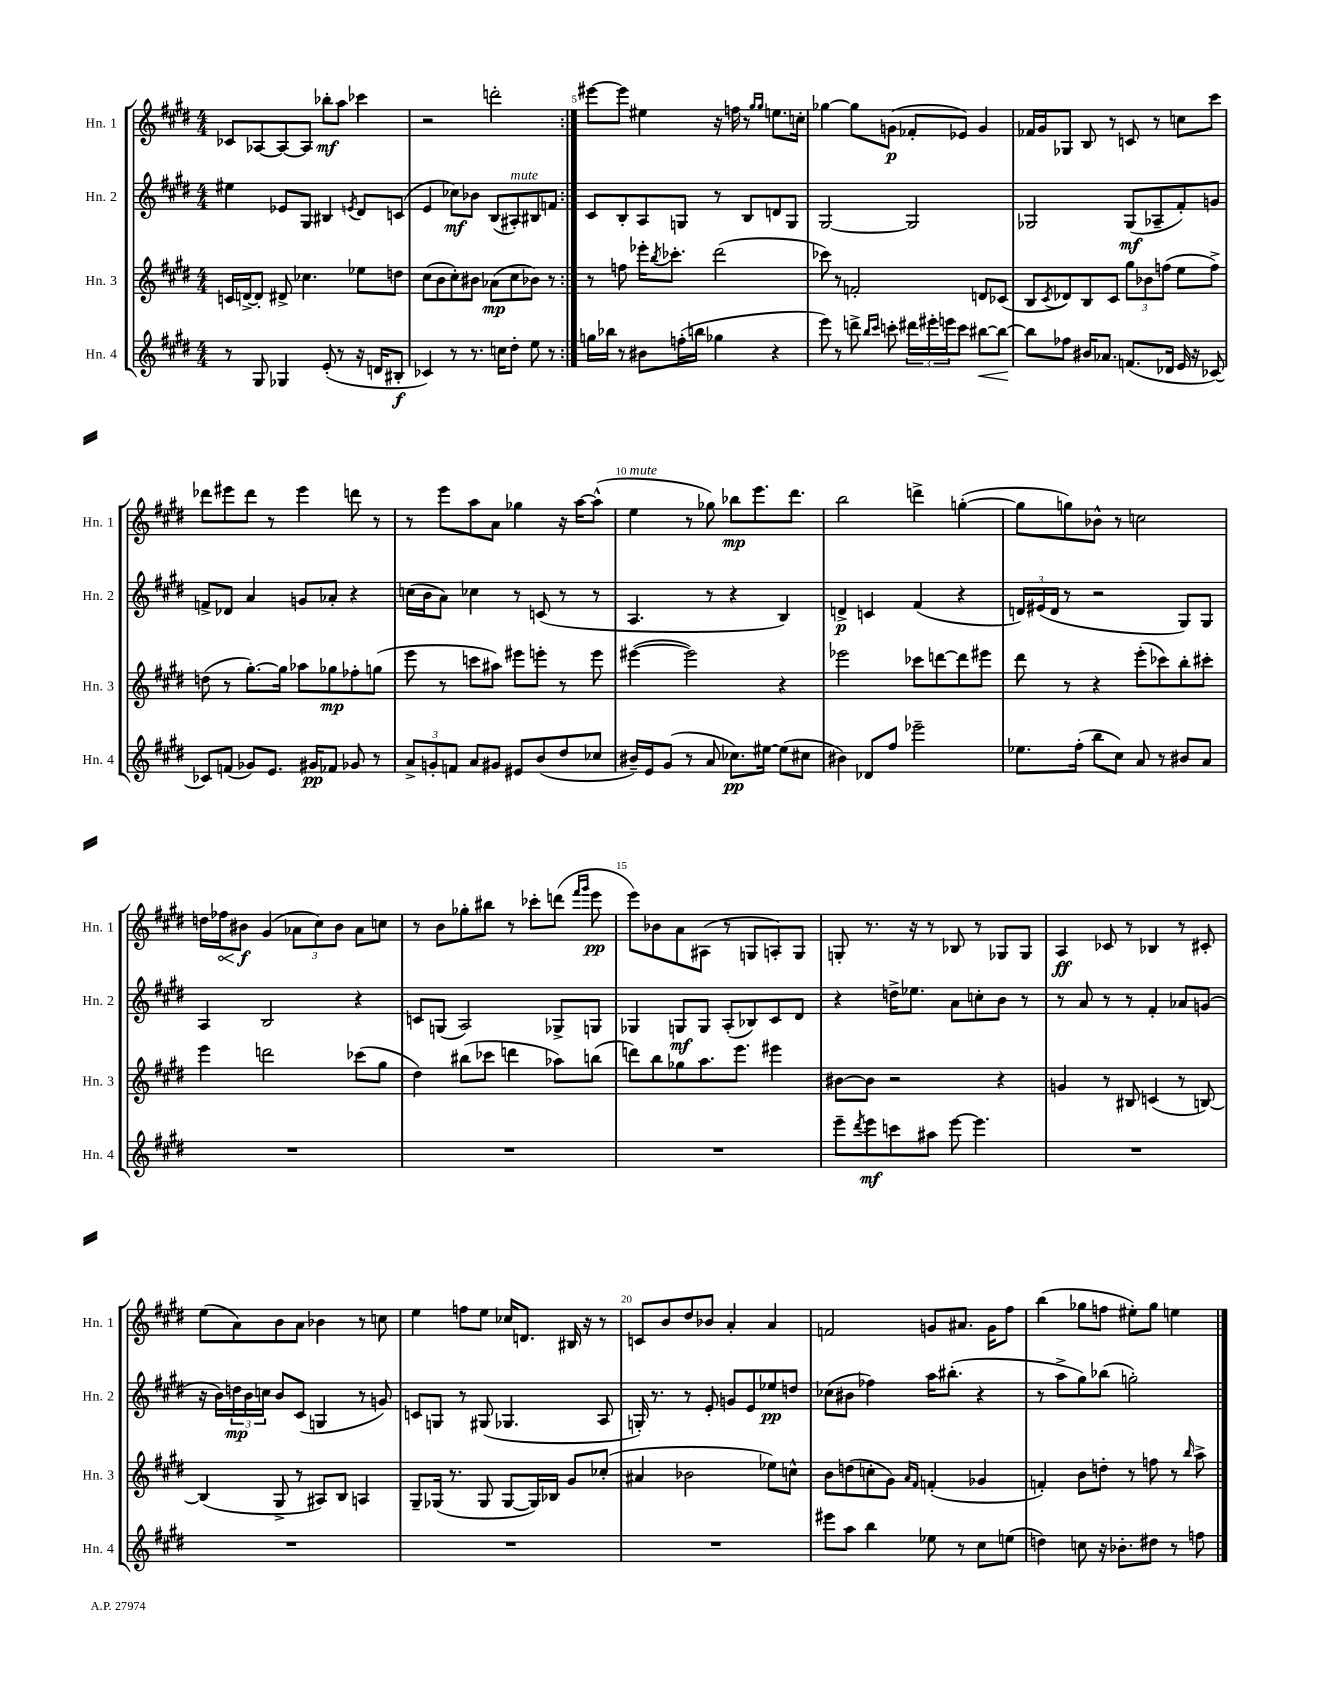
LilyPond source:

<<
\new StaffGroup <<
\new Staff = "s0" \with { instrumentName = "Hn. 1" shortInstrumentName = "Hn. 1" } {
    \clef treble \key e \major \numericTimeSignature \time 4/4
    \repeat volta 2 { ces'8 aes8~ aes8~ aes8 bes''8-.\mf a''8 ces'''4 |
    r2 d'''2-. | }
    eis'''8~ eis'''8 eis''4 r16 f''16 r8 \grace { gis''16 gis''16 } e''8. c''16-. |
    ges''4~ ges''8 g'8\p( fes'8-. ees'8) g'4 |
    fes'16 gis'16 ges8 b8 r8 c'8 r8 c''8 cis'''8 |
    des'''8 eis'''8 des'''8 r8 eis'''4 d'''8 r8 |
    r8 e'''8 a''8 a'8 ges''4 r16 a''16~ a''8-^( |
    e''4^\markup { \italic "mute" } r8 ges''8) bes''8\mp e'''8. dis'''8. |
    b''2 d'''4-> g''4~-.( |
    g''8 g''8) bes'8-^ r8 c''2 |
    d''16 \once \override Hairpin.circled-tip = ##t fes''16\< bis'8\f\! gis'4( \tuplet 3/2 { aes'8 cis''8) bis'8 } aes'8 c''8 |
    r8 b'8 ges''8-. bis''8 r8 ces'''8-. d'''8( \grace { fis'''16 gis'''16 } e'''8\pp |
    e'''8) bes'8 a'8 ais8( r8 g8 a8-.) g8 |
    g8-. r8. r16 r8 bes8 r8 ges8 ges8 |
    a4\ff ces'8 r8 bes4 r8 cis'8-. |
    e''8( a'8) b'8 a'8 bes'4 r8 c''8 |
    e''4 f''8 e''8 ces''16 d'8. bis16 r16 r8 |
    c'8 b'8 dis''8 bes'8 a'4-. a'4 |
    f'2 g'8 ais'8. g'16 fis''8 |
    b''4( ges''8 f''8 eis''8-.) ges''8 e''4 \bar "|." |
}
\new Staff = "s1" \with { instrumentName = "Hn. 2" shortInstrumentName = "Hn. 2" } {
    \clef treble \key e \major \numericTimeSignature \time 4/4
    \repeat volta 2 { eis''4 ees'8 gis8 bis4 \acciaccatura { e'8 } dis'8 c'8( |
    e'4 ces''8\mf) bes'8 b8( ais8-.^\markup { \italic "mute" }) bis8 f'8 | }
    cis'8 b8-. a8 g8 r8 b8 d'8 g8 |
    gis2~ gis2 |
    ges2 ges8\mf( aes8-- fis'8-.) g'8 |
    f'8-> des'8 a'4 g'8 aes'8-. r4 |
    c''16( b'16 a'8) ces''4 r8 c'8( r8 r8 |
    a4. r8 r4 b4) |
    d'4->\p c'4 fis'4( r4 |
    \tuplet 3/2 { d'16) eis'16( d'16 } r8 r2 gis8) gis8 |
    a4 b2 r4 |
    c'8 g8( a2) ges8-> g8 |
    ges4 g8\mf g8 a8-.( bes8) cis'8 dis'8 |
    r4 d''16-> ees''8. a'8 c''8-. b'8 r8 |
    r8 a'8 r8 r8 fis'4-. aes'8 g'8( |
    r16 b'16) \tuplet 3/2 { d''16\mp b'16 c''16 } b'8 cis'8( g4 r8 g'8) |
    c'8 g8 r8 gis8( ges4. a8 |
    g16-.) r8. r8 e'8-. g'8 e'8 ees''8\pp d''8 |
    ces''8( bis'8 fes''4) a''16 bis''8.-.( r4 |
    r8 a''8-> gis''8) bes''8( g''2-.) \bar "|." |
}
\new Staff = "s2" \with { instrumentName = "Hn. 3" shortInstrumentName = "Hn. 3" } {
    \clef treble \key e \major \numericTimeSignature \time 4/4
    \repeat volta 2 { c'16 d'16~-> d'8-. dis'8-> ces''4. ees''8 d''8 |
    cis''8( b'8 cis''8-.) bis'8 aes'8\mp( cis''8 bes'8) r8 | }
    r8 f''8 ees'''16-. \acciaccatura { b''8 } ces'''8.-. dis'''2( |
    ces'''8) r8 f'2-. d'8 ces'8( |
    b8 \acciaccatura { cis'8 } des'8) b8 cis'8 \tuplet 3/2 { gis''8 bes'8 f''8( } e''8 f''8->) |
    d''8( r8 gis''8.~-.) gis''16 aes''8 ges''8\mp fes''8-. g''8( |
    e'''8 r8 c'''8 ais''8) eis'''8 e'''8-. r8 e'''8 |
    eis'''4~( eis'''2) r4 |
    ees'''2 ces'''8 d'''8~ d'''8 eis'''8 |
    dis'''8 r8 r4 e'''8-.( ces'''8) b''8-. cis'''8-. |
    e'''4 d'''2 ces'''8( gis''8 |
    dis''4) bis''8( ces'''8 d'''4 aes''8) b''8( |
    d'''8) b''8 ges''8 a''8. e'''8. eis'''4 |
    bis'8~ bis'8 r2 r4 |
    g'4 r8 bis8 c'4( r8 b8~) |
    b4( gis8-> r8 ais8) b8 a4 |
    gis8-- ges16( r8. ges8 ges8~ ges16) bes16 gis'8 ces''8-.( |
    ais'4 bes'2 ees''8) c''8-^ |
    b'8 d''8( c''8-. gis'8) \grace { a'16 fis'16 } f'4-.( ges'4 |
    f'4-.) b'8 d''8-. r8 f''8 r8 \grace { b''16 } a''8-> \bar "|." |
}
\new Staff = "s3" \with { instrumentName = "Hn. 4" shortInstrumentName = "Hn. 4" } {
    \clef treble \key e \major \numericTimeSignature \time 4/4
    \repeat volta 2 { r8 gis8 ges4 e'8-.( r8 r16 d'16 bis8-.\f |
    ces'4) r8 r8. c''16 dis''8-. e''8 r8 | }
    g''16 bes''16 r8 bis'8 f''16-.( b''16 ges''4 r4 |
    e'''8) r8 d'''8-> \grace { b''16 cis'''16 } c'''8-. \tuplet 3/2 { dis'''16 eis'''16-. e'''16 } c'''8 bis''8~\< bis''8~ |
    bis''8\! fes''8 bis'16 aes'8. f'8.( des'16 e'16 r16 ces'8~) |
    ces'8 f'8( ges'8) e'8. gis'16\pp fes'8 ges'8 r8 |
    \tuplet 3/2 { a'8-> g'8-. f'8 } a'8 gis'8 eis'8 b'8( dis''8 ces''8 |
    bis'16--) e'16 gis'8( r8 a'8 ces''8.\pp) eis''16~ eis''8( cis''8 |
    bis'4) des'8 fis''8 ees'''2-- |
    ees''8. fis''16-.( b''8 cis''8) a'8 r8 bis'8 a'8 |
    R1 |
    R1 |
    R1 |
    e'''8-- \acciaccatura { dis'''8 } e'''8\mf c'''8 ais''8 e'''8~ e'''4. |
    R1 |
    R1 |
    R1 |
    R1 |
    eis'''8 a''8 b''4 ees''8 r8 cis''8 e''8( |
    d''4) c''8 r16 bes'8.-. dis''8 r8 f''8 \bar "|." |
}
>>
>>
\layout { \context { \Score currentBarNumber = #3 \override BarNumber.break-visibility = ##(#f #t #t) barNumberVisibility = #(every-nth-bar-number-visible 5) } }
